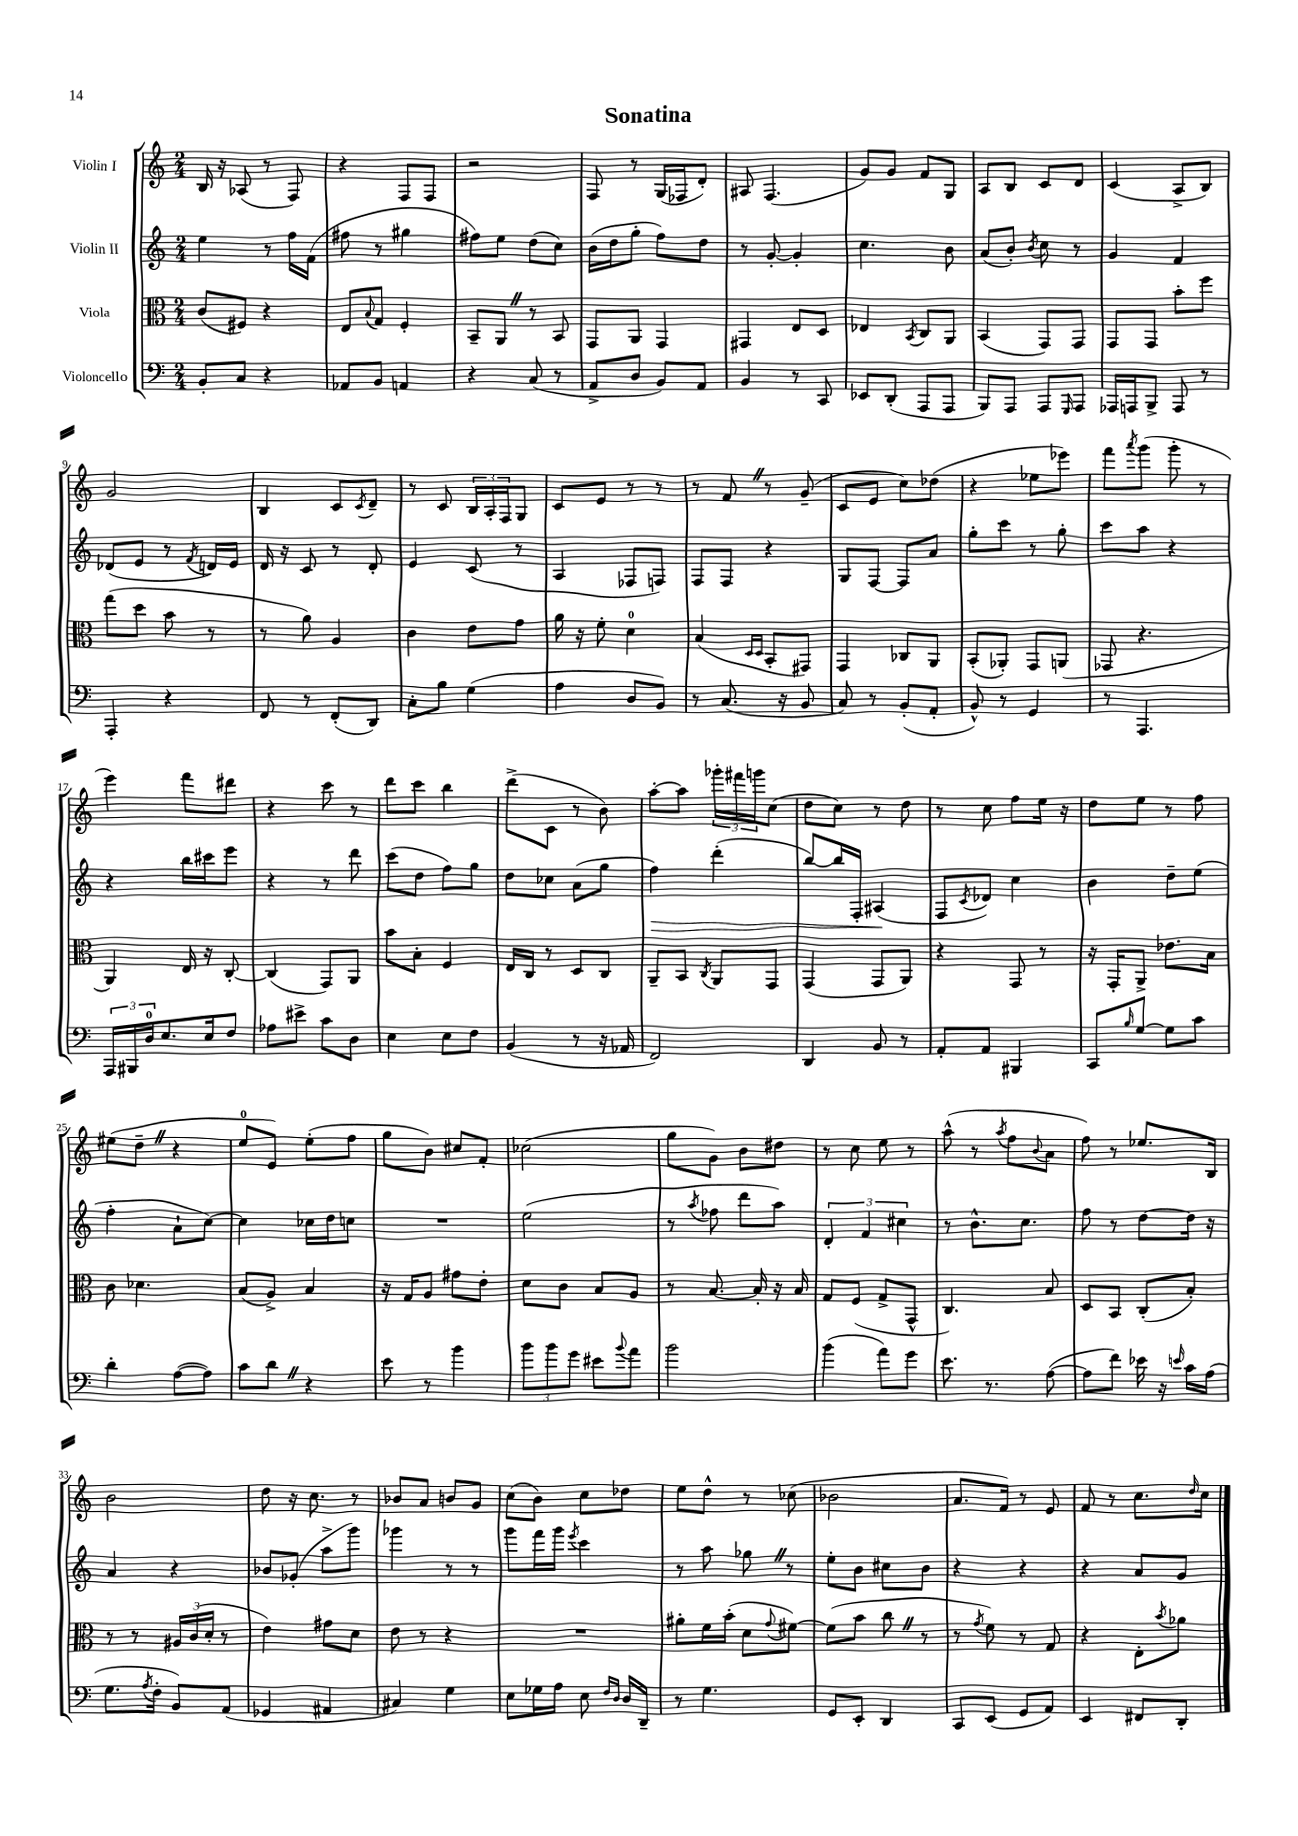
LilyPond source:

\header { title = "Sonatina" }
<<
\new StaffGroup <<
\new Staff = "s0" \with { instrumentName = "Violin I" } {
    \clef treble \key c \major \numericTimeSignature \time 2/4
    b16 r16 aes8( r8 f8) |
    r4 f8 f8 |
    r2 |
    f8 r8 g16( fes16 d'8-.) |
    ais8 f4.( |
    g'8) g'8 f'8 g8 |
    a8 b8 c'8 d'8 |
    c'4( a8-> b8) |
    g'2 |
    b4 c'8 \acciaccatura { c'8 } d'8-- |
    r8 c'8 \tuplet 3/2 { b16 a16-. f16 } g8 |
    c'8 e'8 r8 r8 |
    r8 f'8 \once \override BreathingSign.text = \markup { \musicglyph "scripts.caesura.straight" } \breathe r8 g'8--( |
    c'8 e'8 c''8) des''8( |
    r4 ees''8 ees'''8) |
    f'''8 \acciaccatura { a'''8 } g'''8( g'''8-. r8 |
    e'''4) f'''8 dis'''8 |
    r4 c'''8 r8 |
    d'''8 c'''8 b''4 |
    d'''8->( c'8 r8 b'8) |
    a''8~-. a''8 \tuplet 3/2 { ges'''16-. fis'''16 g'''16 } c''8( |
    d''8 c''8) r8 d''8 |
    r8 c''8 f''8 e''16 r16 |
    d''8 e''8 r8 f''8 |
    eis''8( d''8-- \once \override BreathingSign.text = \markup { \musicglyph "scripts.caesura.straight" } \breathe r4 |
    e''8-0 e'8) e''8-.( f''8 |
    g''8 b'8) cis''8 f'8-. |
    ces''2( |
    g''8 g'8) b'8 dis''8 |
    r8 c''8 e''8 r8 |
    a''8-^( r8 \acciaccatura { a''8 } f''8 \appoggiatura { b'8 } a'8 |
    f''8) r8 ees''8. b16 |
    b'2 |
    d''8 r16 c''8. r8 |
    bes'8 a'8 b'8 g'8 |
    c''8( b'8) c''8 des''8 |
    e''8 d''8-^ r8 ces''8( |
    bes'2 |
    a'8. f'16) r8 e'8 |
    f'8 r8 c''8. \grace { d''16 } c''16 \bar "|." |
}
\new Staff = "s1" \with { instrumentName = "Violin II" } {
    \clef treble \key c \major \numericTimeSignature \time 2/4
    e''4 r8 f''16 f'16( |
    fis''8 r8 gis''4 |
    fis''8) e''8 d''8( c''8) |
    b'16( d''16 g''8-. f''8) d''8 |
    r8 g'8~-. g'4-. |
    c''4. b'8 |
    a'8( b'8-.) \acciaccatura { b'8 } c''8 r8 |
    g'4 f'4 |
    des'8( e'8 r8 \acciaccatura { f'8 } d'16) e'16 |
    d'16 r16 c'8 r8 d'8-. |
    e'4 c'8( r8 |
    a4 fes8 f8) |
    f8 f8 r4 |
    g8 f8~ f8 a'8 |
    g''8-. c'''8 r8 g''8-. |
    c'''8 a''8 r4 |
    r4 b''16 cis'''16 e'''8 |
    r4 r8 d'''8 |
    c'''8( d''8 f''8) g''8 |
    d''8 ces''8 a'8( g''8 |
    f''4\>) d'''4-.( |
    b''8~) b''16 f16-. ais4\!( |
    f8 \acciaccatura { c'8 } des'8) c''4 |
    b'4 d''8-- e''8( |
    f''4-. a'8-! c''8~) |
    c''4 ces''16 d''16 c''8 |
    R2 |
    e''2( |
    r8 \acciaccatura { a''8 } fes''8 d'''8 a''8) |
    \tuplet 3/2 { d'4-. f'4 cis''4 } |
    r8 b'8.-^ c''8. |
    f''8 r8 d''8~ d''16 r16 |
    a'4 r4 |
    bes'8 ges'8-.( a''8-> g'''8) |
    ges'''4 r8 r8 |
    g'''8 f'''16 g'''16 \acciaccatura { e'''8 } c'''4 |
    r8 a''8 ges''8 \once \override BreathingSign.text = \markup { \musicglyph "scripts.caesura.straight" } \breathe r8 |
    e''8-. b'8 cis''8 b'8 |
    r4 r4 |
    r4 a'8 g'8 \bar "|." |
}
\new Staff = "s2" \with { instrumentName = "Viola" } {
    \clef alto \key c \major \numericTimeSignature \time 2/4
    c'8( fis8) r4 |
    e8 \appoggiatura { b8 } g8 f4-. |
    b,8-- a,8 \once \override BreathingSign.text = \markup { \musicglyph "scripts.caesura.straight" } \breathe r8 b,8 |
    g,8 a,8 g,4 |
    gis,4 e8 d8 |
    ees4 \acciaccatura { b,8 } c8 a,8 |
    b,4( g,8) g,8 |
    g,8 g,8 b'8-. f''8 |
    g''8( d''8 b'8 r8 |
    r8 a'8) a4 |
    c'4 e'8 g'8 |
    a'16 r16 f'8-. d'4-0 |
    b4( \grace { d16 d16 } b,8-. gis,8) |
    g,4 ces8 a,8 |
    b,8-.( aes,8-.) g,8 a,8( |
    ges,8 r4. |
    a,4) e16 r16 c8~-. |
    c4( g,8) a,8 |
    b'8 b8-. f4 |
    e16 c16 r8 d8 c8 |
    a,8-- b,8 \acciaccatura { c8 } a,8 g,8 |
    g,4( g,8 a,8) |
    r4 g,8 r8 |
    r16 g,16-. a,8-> ees'8. b16 |
    c'8 des'4. |
    b8( a8->) b4 |
    r16 g16 a8 gis'8 e'8-. |
    d'8 c'8 b8 a8 |
    r8 b8.~ b16-. r16 b16 |
    g8 f8( g8-> g,8-^ |
    c4.) b8 |
    d8 b,8 c8-.( b8-.) |
    r8 r8 \tuplet 3/2 { ais16 c'16( d'16-. } r8 |
    e'4) gis'8 d'8 |
    e'8 r8 r4 |
    R2 |
    ais'8-. f'16 b'16-.( d'8 \appoggiatura { g'8 } fis'8~) |
    fis'8( b'8 c''8 \once \override BreathingSign.text = \markup { \musicglyph "scripts.caesura.straight" } \breathe r8 |
    r8 \acciaccatura { g'8 } f'8) r8 g8 |
    r4 e8-. \acciaccatura { b'8 } aes'8 \bar "|." |
}
\new Staff = "s3" \with { instrumentName = "Violoncello" } {
    \clef bass \key c \major \numericTimeSignature \time 2/4
    b,8-. c8 r4 |
    aes,8 b,8 a,4 |
    r4 c8( r8 |
    a,8-> d8 b,8) a,8 |
    b,4 r8 c,8 |
    ees,8 d,8-.( a,,8 a,,8 |
    b,,8) a,,8 a,,8 \grace { g,,16 } a,,8 |
    aes,,16 a,,16 b,,8-> a,,8 r8 |
    a,,4-. r4 |
    f,8 r8 f,8-.( d,8) |
    c8-. b8 g4( |
    a4 d8 b,8) |
    r8 c8.( r16 b,8 |
    c8) r8 b,8-.( a,8-. |
    b,8-^) r8 g,4 |
    r8 a,,4. |
    \tuplet 3/2 { a,,16 bis,,16 d16-0 } e8. e16 f8 |
    aes8 eis'8-> c'8 d8 |
    e4 e8 f8 |
    b,4( r8 r16 aes,16 |
    f,2) |
    d,4 b,8 r8 |
    a,8-. a,8 bis,,4 |
    c,8 \grace { b16 } g8~ g8 c'8 |
    d'4-. a8~( a8) |
    c'8 d'8 \once \override BreathingSign.text = \markup { \musicglyph "scripts.caesura.straight" } \breathe r4 |
    e'8 r8 b'4 |
    \tuplet 3/2 { b'8 b'8 g'8 } eis'8 \appoggiatura { b'8 } a'8 |
    b'2 |
    b'4( a'8) g'8 |
    e'8. r8. a8~( |
    a8 f'8) ees'16 r16 \grace { e'16 } c'16 a16( |
    g8. \acciaccatura { a8 } f16-. b,8) a,8( |
    ges,4 ais,4 |
    cis4) g4 |
    e8 ges16 a16 e8 \grace { f16 d16 } d16 d,16-- |
    r8 g4. |
    g,8 e,8-. d,4 |
    c,8 e,8( g,8 a,8) |
    e,4 fis,8 d,8-. \bar "|." |
}
>>
>>
